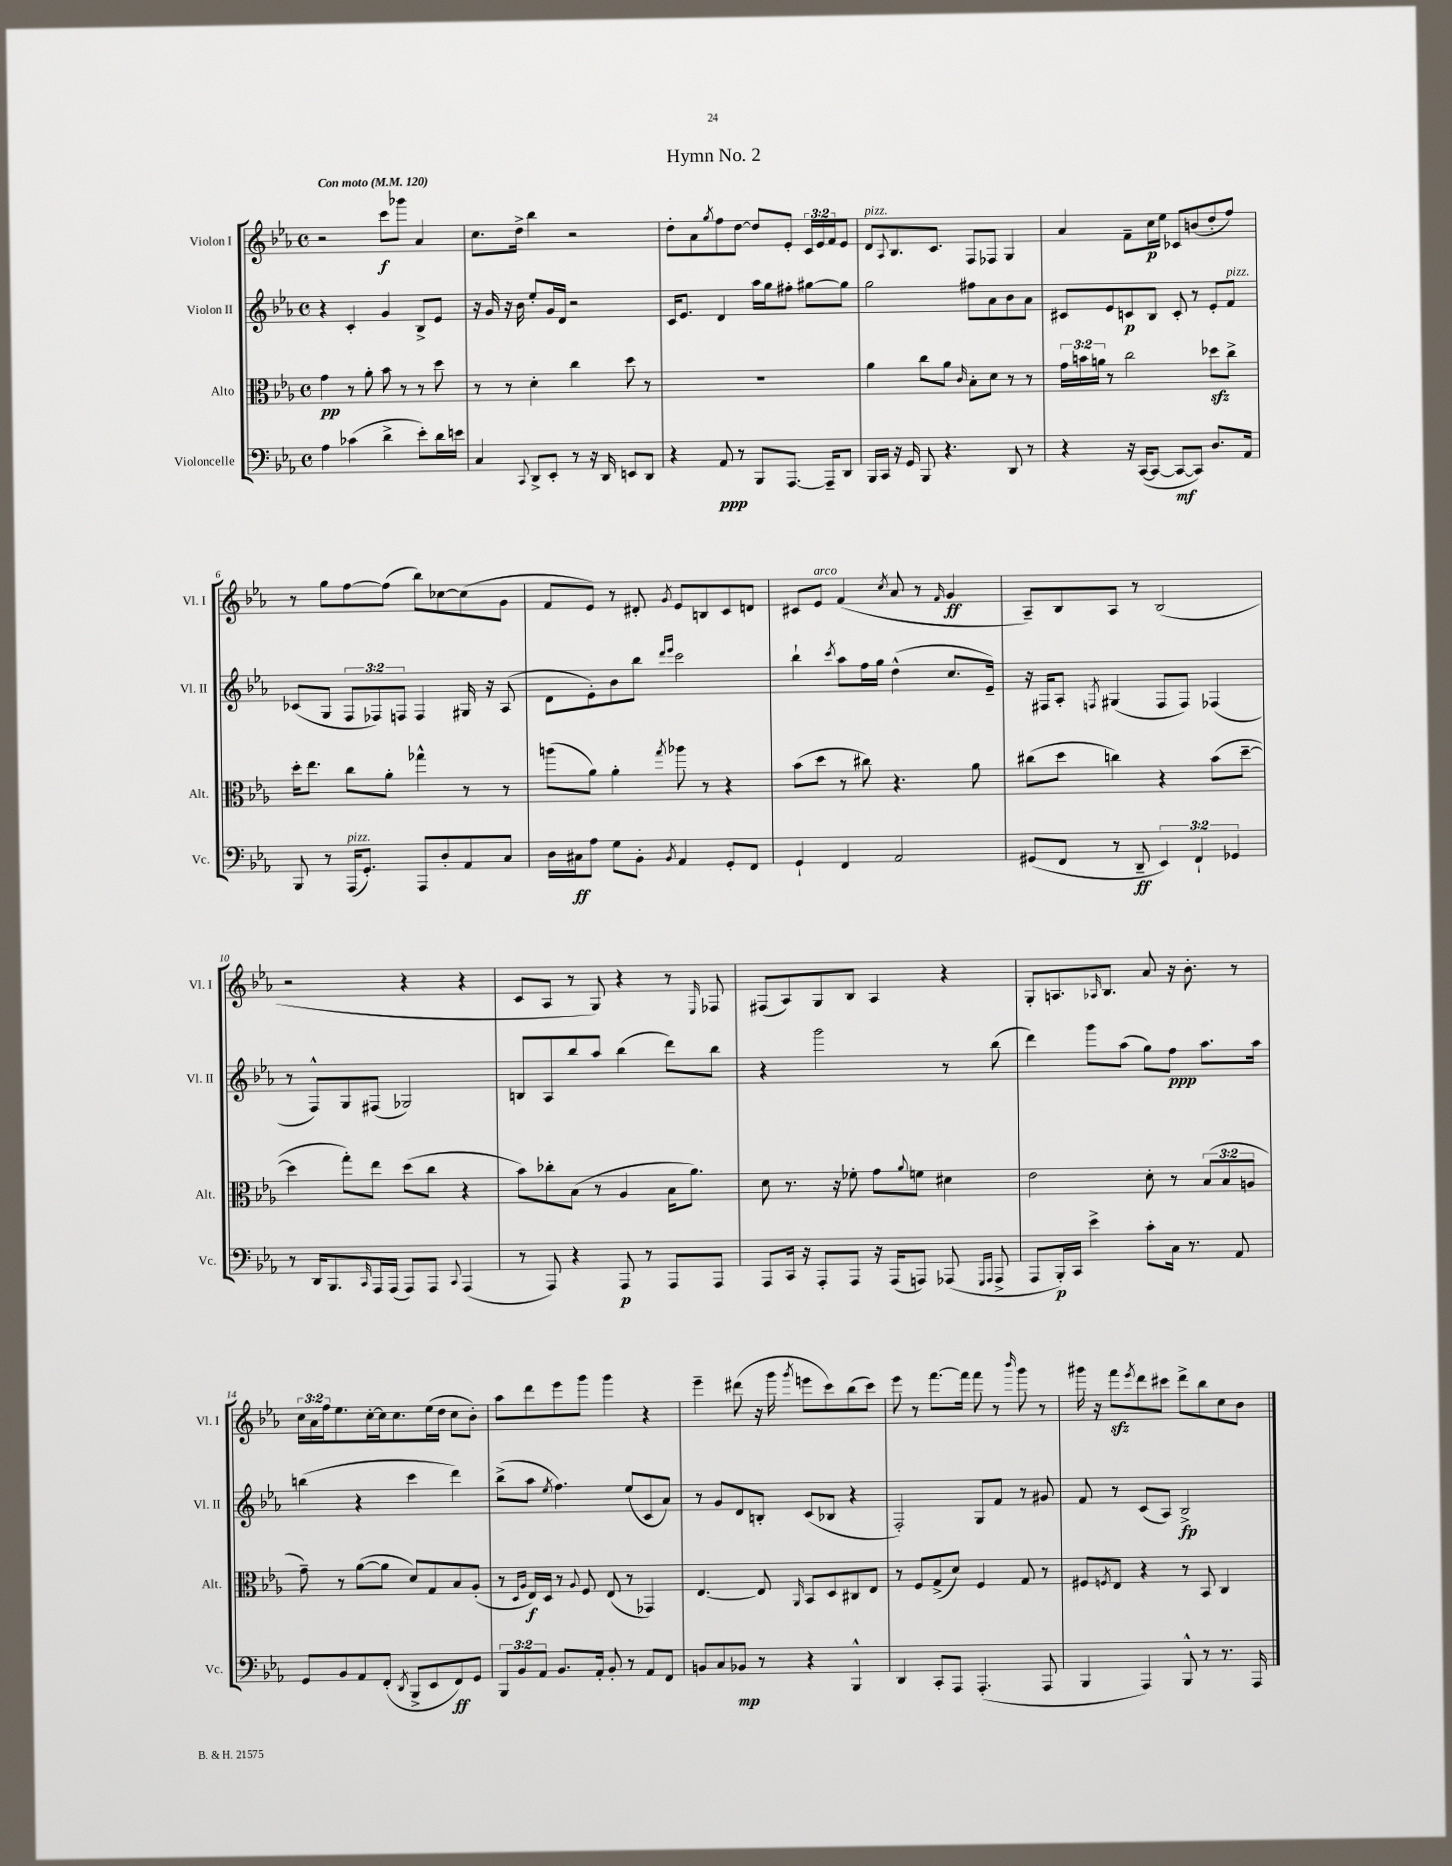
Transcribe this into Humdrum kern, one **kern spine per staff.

**kern	**dynam	**kern	**dynam	**kern	**dynam	**kern	**dynam
*part4	*part4	*part3	*part3	*part2	*part2	*part1	*part1
*staff4	*staff4	*staff3	*staff3	*staff2	*staff2	*staff1	*staff1
*I"Violoncelle	*	*I"Alto	*	*I"Violon II	*	*I"Violon I	*
*I'Vc.	*	*I'Alt.	*	*I'Vl. II	*	*I'Vl. I	*
*clefF4	*	*clefC3	*	*clefG2	*	*clefG2	*
*k[b-e-a-]	*	*k[b-e-a-]	*	*k[b-e-a-]	*	*k[b-e-a-]	*
*M4/4	*	*M4/4	*	*M4/4	*	*M4/4	*
*met(c)	*	*met(c)	*	*met(c)	*	*met(c)	*
*MM120	*	*MM120	*	*MM120	*	*MM120	*
=1	=1	=1	=1	=1	=1	=1	=1
!	!	!	!	!	!	!LO:TX:a:B:t=Con moto	!
4A-\	.	4g\	pp	4r	.	2r	.
(4c-X\	.	8r	.	4c'/	.	.	.
.	.	8a-'\	.	.	.	.	.
4d^\	.	8b-\	.	4g/	.	8ccc\L	f
.	.	8r	.	.	.	8ggg-X\J	.
8e-'\L)	.	8r	.	8B-^/L	.	4a-/	.
16d\L	.	8dd\	.	8e-/J	.	.	.
16en\JJ	.	.	.	.	.	.	.
=2	=2	=2	=2	=2	=2	=2	=2
4C/	.	8r	.	16r	.	8.cc\L	.
.	.	.	.	16g/	.	.	.
.	.	8r	.	16r	.	.	.
.	.	.	.	16b-\	.	16dd^\Jk	.
8qqCC/	.	.	.	.	.	.	.
8DD^/L	.	4d'\	.	8ee-'/L	.	4bb-\	.
8EE-'/J	.	.	.	16g/L	.	.	.
.	.	.	.	16d/JJ	.	.	.
8r	.	4cc\	.	2r	.	2r	.
16r	.	.	.	.	.	.	.
16DD/	.	.	.	.	.	.	.
8EEn/L	.	8dd\	.	.	.	.	.
8DD/J	.	8r	.	.	.	.	.
=3	=3	=3	=3	=3	=3	=3	=3
4r	.	1r	.	16c/KL	.	8dd'\L	.
.	.	.	.	8.e-/J	.	.	.
.	.	.	.	.	.	8a-\	.
.	.	.	.	.	.	8qgg/	.
8AA-/	ppp	.	.	4d/	.	8ff\	.
8r	.	.	.	.	.	[8dd\J	.
8BBB-/L	.	.	.	16aa-\LL	.	8dd/L]	.
.	.	.	.	16gg\J	.	.	.
[8.AAA-/J	.	.	.	8ff#X'\J	.	8e-'/J	.
.	.	.	.	[8gg#X\L	.	24c/LL	.
.	.	.	.	.	.	24e-/	.
16AAA-~/KL]	.	.	.	.	.	.	.
.	.	.	.	.	.	24f/J	.
8DD/J	.	.	.	8gg#\J]	.	8e-/J	.
=4	=4	=4	=4	=4	=4	=4	=4
!	!	!	!	!	!	!LO:TX:a:i:t=pizz.	!
16BBB-/LL	.	4a-\	.	2gg\	.	8d/L	.
16CC/JJ	.	.	.	.	.	.	.
.	.	.	.	.	.	8qqA-/	.
16r	.	.	.	.	.	8.B-/	.
16GG/	.	.	.	.	.	.	.
8BBB-/	.	8cc\L	.	.	.	.	.
.	.	.	.	.	.	8.c/J	.
4.r	.	8a-\J	.	.	.	.	.
.	.	16qqc/	.	.	.	.	.
.	.	8B-'\L	.	8ff#X\L	.	8F/L	.
.	.	8d\J	.	8a-\	.	8F-X/J	.
8DD/	.	8r	.	8b-\	.	4G/	.
8r	.	8r	.	8a-\J	.	.	.
=5	=5	=5	=5	=5	=5	=5	=5
4r	.	24g\LL	.	8c#X/L	.	4a-/	.
.	.	24bn\	.	.	.	.	.
.	.	24an\JJ	.	.	.	.	.
.	.	8r	.	8e-/	.	.	.
16r	.	2cc\	.	8cn/	p	8f~\L	.
([16CC/KL	.	.	.	.	.	.	.
8CC/J_	.	.	.	8B-/J	.	16cc\L	p
.	.	.	.	.	.	16ee-\JJ	.
8CC/L_	mf	.	.	8c'/	.	8c-X/L	.
8CC/J])	.	.	.	8r	.	(8bn/	.
8.D/L	.	8dd-Xzz\L	.	8e-'/L	.	8dd'/	.
!	!	!	!	!LO:TX:a:i:t=pizz.	!	!	!
.	.	8cc^\J	.	8f/J	.	8ff/J)	.
16AA-/Jk	.	.	.	.	.	.	.
!!LO:LB:g=z
=6	=6	=6	=6	=6	=6	=6	=6
8BBB-/	.	16dd'\KL	.	(8c-X/L	.	8r	.
.	.	8.ee-\J	.	.	.	.	.
8r	.	.	.	8G/J	.	8gg\L	.
!LO:TX:a:i:t=pizz.	!	!	!	!	!	!	!
(16AAA-/KL	.	8cc\L	.	12F/L	.	[8ff\	.
8.GG'/J)	.	.	.	.	.	.	.
.	.	.	.	12F-X/)	.	.	.
.	.	8a-'\J	.	.	.	(8ff\J]	.
.	.	.	.	12Fn/J	.	.	.
8AAA-/L	.	4gg-X^^\	.	4F/	.	8bb-\L)	.
8D'/	.	.	.	.	.	[8cc-X\	.
8AA-/	.	8r	.	16G#X/	.	(8cc-\]	.
.	.	.	.	16r	.	.	.
8C/J	.	8r	.	(8A-/	.	8g\J	.
=7	=7	=7	=7	=7	=7	=7	=7
16D\LL	.	(8aan\L	.	8d\L	.	8f/L	.
16C#X\J	ff	.	.	.	.	.	.
8A-\J	.	8a-\J)	.	8e-'\)	.	8e-/J)	.
8G\L	.	4a-'\	.	8b-\	.	8r	.
8BB-'\J	.	.	.	8bb-\J	.	8d#X'/	.
.	.	.	.	16qqddd/LL	.	.	.
8qBB-/	.	8qgg/	.	16qqeee-/JJ	.	8qg/	.
4AA-/	.	8aa-X\	.	2ccc\	.	8e-/L	.
.	.	8r	.	.	.	8Bn/	.
8GG'/L	.	4r	.	.	.	8c/	.
8FF/J	.	.	.	.	.	8dn/J	.
=8	=8	=8	=8	=8	=8	=8	=8
4GG`/	.	(8b-\L	.	4bb-`\	.	8c#X/L	.
!	!	!	!	!	!	!LO:TX:a:i:t=arco	!
.	.	8dd\J	.	.	.	8e-/J	.
.	.	.	.	8qccc/	.	.	.
4FF/	.	8r	.	8aa-\L	.	(4f/	.
.	.	8cc#X\)	.	16ff\L	.	.	.
.	.	.	.	16gg\JJ	.	.	.
.	.	.	.	.	.	8qcc/	.
2AA-/	.	4.r	.	(4dd^^\	.	8a-/	.
.	.	.	.	.	.	8r	.
.	.	.	.	.	.	16qqf/	.
.	.	.	.	8.cc/L	.	4g/	ff
.	.	8a-\	.	.	.	.	.
.	.	.	.	16e-~/Jk)	.	.	.
=9	=9	=9	=9	=9	=9	=9	=9
(8GG#X/L	.	(8cc#X\L	.	16r	.	8A-~/L)	.
.	.	.	.	16F#X/KL	.	.	.
8FF/J	.	8dd\J	.	8A-'/J	.	8B-/	.
.	.	.	.	8qFn/	.	.	.
8r	.	4ccn\)	.	(4G#X/	.	8A-/J	.
8DD~/	ff	.	.	.	.	8r	.
6EE-/)	.	4r	.	8F/L	.	(2B-/	.
.	.	.	.	8F/J)	.	.	.
6FF`/	.	.	.	.	.	.	.
.	.	(8b-\L	.	(4F-X/	.	.	.
6GG-X/	.	.	.	.	.	.	.
.	.	[8dd~\J	.	.	.	.	.
!!LO:LB:g=z
=10	=10	=10	=10	=10	=10	=10	=10
8r	.	4dd\]	.	8r	.	2r	.
16DD/KL	.	.	.	8F^^/L)	.	.	.
8.BBB-/	.	.	.	.	.	.	.
.	.	8gg'\L)	.	8G/	.	.	.
16qqCC/	.	.	.	.	.	.	.
16AAA-/L	.	8ee-\J	.	(8F#X/J	.	.	.
(16AAA-/JJ	.	.	.	.	.	.	.
8AAA-/L)	.	(8dd\L	.	2G-X/)	.	4r	.
8AAA-/J	.	8cc\J	.	.	.	.	.
8qqCC/	.	.	.	.	.	.	.
(4AAA-/	.	4r	.	.	.	4r	.
=11	=11	=11	=11	=11	=11	=11	=11
8r	.	8b-\L)	.	8Bn/L	.	8c/L	.
8AAA-/)	.	8cc-X'\	.	8A-/	.	8A-/J	.
4r	.	(8B-\J	.	8bb-/	.	8r	.
.	.	8r	.	8aa-/J	.	8G/)	.
8AAA-/	p	4A-/	.	(4bb-\	.	4r	.
8r	.	.	.	.	.	.	.
8AAA-/L	.	16B-\KL	.	8ddd\L)	.	8r	.
.	.	8.a-\J)	.	.	.	.	.
.	.	.	.	.	.	16qqE-/	.
8AAA-/J	.	.	.	8bb-\J	.	8F-X/	.
=12	=12	=12	=12	=12	=12	=12	=12
8AAA-/L	.	8d\	.	4r	.	(8F#X/L	.
16CC/Jk	.	8.r	.	.	.	8A-/)	.
16r	.	.	.	.	.	.	.
8AAA-'/L	.	.	.	2ggg\	.	8G/	.
.	.	16r	.	.	.	.	.
8AAA-/J	.	8f-X'\	.	.	.	8B-/J	.
16r	.	8g\L	.	.	.	4A-/	.
(16AAA-/KL	.	.	.	.	.	.	.
.	.	8qqa-/	.	.	.	.	.
8AAAn/J)	.	8fn\J	.	.	.	.	.
(8AAA-X/	.	4d#X\	.	8r	.	4r	.
16qqGGG/LL	.	.	.	.	.	.	.
16qqAAA-/JJ	.	.	.	.	.	.	.
8AAA-^/	.	.	.	(8bb-\	.	.	.
=13	=13	=13	=13	=13	=13	=13	=13
8AAA-/L	.	2e-\	.	4ddd\)	.	8G'/L	.
16BBB-'/L)	p	.	.	.	.	8.An/	.
16CC/JJ	.	.	.	.	.	.	.
4e-^\	.	.	.	8ggg\L	.	.	.
.	.	.	.	.	.	16qqA-X/	.
.	.	.	.	.	.	8.B-/J	.
.	.	.	.	(8aa-\J	.	.	.
8c'\L	.	8d'\	.	8gg\L)	.	8a-/	.
16C\Jk	.	8r	.	8ff\J	ppp	16r	.
8.r	.	.	.	.	.	8.b-'\	.
.	.	(12B-/L	.	8.aa-\L	.	.	.
.	.	12B-/	.	.	.	.	.
8AA-/	.	.	.	.	.	8r	.
.	.	12An/J	.	.	.	.	.
.	.	.	.	16aa-\Jk	.	.	.
!!LO:LB:g=z
=14	=14	=14	=14	=14	=14	=14	=14
8GG/L	.	8g~\)	.	(4bbn\	.	24cc\LL	.
.	.	.	.	.	.	24a-\	.
.	.	.	.	.	.	24ff\J	.
8BB-/	.	8r	.	.	.	8.ee-\	.
8AA-/	.	([8a-\L	.	4r	.	.	.
.	.	.	.	.	.	[16cc'\L	.
(8FF'/J	.	8a-\J]	.	.	.	16cc\J]	.
.	.	.	.	.	.	8.cc\	.
8qDD/	.	.	.	.	.	.	.
8BBB-^/L	.	8d/L)	.	4ccc\	.	.	.
8EE-/	.	8G/	.	.	.	(16ee-\L	.
.	.	.	.	.	.	16dd\JJ	.
8FF/)	ff	8B-/	.	4ddd\)	.	8cc\L	.
8GG/J	.	(8A-'/J	.	.	.	8b-'\J)	.
=15	=15	=15	=15	=15	=15	=15	=15
12BBB-/L	.	8r	.	(8bb-^\L	.	8aa-\L	.
12BB-/	.	.	.	.	.	.	.
.	.	16qqD/LL	.	.	.	.	.
.	.	16qqA-/JJ	.	.	.	.	.
.	.	16E-/LL)	f	8aa-\J	.	8ddd\	.
12AA-/J	.	.	.	.	.	.	.
.	.	16D/JJ	.	.	.	.	.
.	.	.	.	8qee-/	.	.	.
8.BB-/L	.	8r	.	4.ff\)	.	8eee-\	.
.	.	8qqA-/	.	.	.	.	.
.	.	8F/	.	.	.	8ggg\J	.
16AA-'/Jk	.	.	.	.	.	.	.
8BB-'/	.	(8E-/	.	.	.	4ggg\	.
8r	.	8r	.	(8ee-/L	.	.	.
8AA-/L	.	4GG-X/)	.	8c/	.	4r	.
8FF/J	.	.	.	8a-/J)	.	.	.
=16	=16	=16	=16	=16	=16	=16	=16
8BBn/L	.	[4.E-/	.	8r	.	4eee-~\	.
8C/	.	.	.	8g/L	.	.	.
8BB-X/J	mp	.	.	8d/	.	(8ddd#X\	.
8r	.	8E-/]	.	8Bn'/J	.	16r	.
.	.	.	.	.	.	16ggg\	.
.	.	16qqAA-/	.	.	.	8qggg/	.
4r	.	8BB-/L	.	(8c/L	.	8eeen\L	.
.	.	8D/	.	8B-X/J	.	8ccc\)	.
4BBB-^^/	.	8C#X/	.	4r	.	(8bb-\	.
.	.	8E-/J	.	.	.	8ccc\J)	.
=17	=17	=17	=17	=17	=17	=17	=17
4DD/	.	8r	.	2F'/)	.	8eee-\	.
.	.	8F/L	.	.	.	8r	.
8CC'/L	.	(8G^/	.	.	.	[8.fff\L	.
8AAA-/J	.	8d/J)	.	.	.	.	.
.	.	.	.	.	.	16fff\Jk]	.
(4.AAA-'/	.	4F/	.	8G/L	.	8fff\	.
.	.	.	.	8f/J	.	8r	.
.	.	.	.	.	.	16qqbbb-/	.
.	.	8G/	.	8r	.	8ggg\	.
8AAA-/	.	8r	.	8g#X/	.	8r	.
=18	=18	=18	=18	=18	=18	=18	=18
4BBB-/	.	8F#X/L	.	8f/	.	16ggg#X\	.
.	.	.	.	.	.	16r	.
.	.	8qFn/	.	.	.	.	.
.	.	8E-/J	.	8r	.	8fffzz\L	.
.	.	.	.	.	.	8qeee-/	.
4AAA-/)	.	4r	.	(8c/L	.	8ddd\	.
.	.	.	.	8A-/J)	.	8ccc#X\J	.
8BBB-^^/	.	8r	.	2B-^/	fp	8ddd^\L	.
8r	.	8BB-/	.	.	.	8bb-\	.
8.r	.	4C/	.	.	.	8cc\	.
.	.	.	.	.	.	8b-\J	.
16AAA-/	.	.	.	.	.	.	.
==	==	==	==	==	==	==	==
*-	*-	*-	*-	*-	*-	*-	*-
